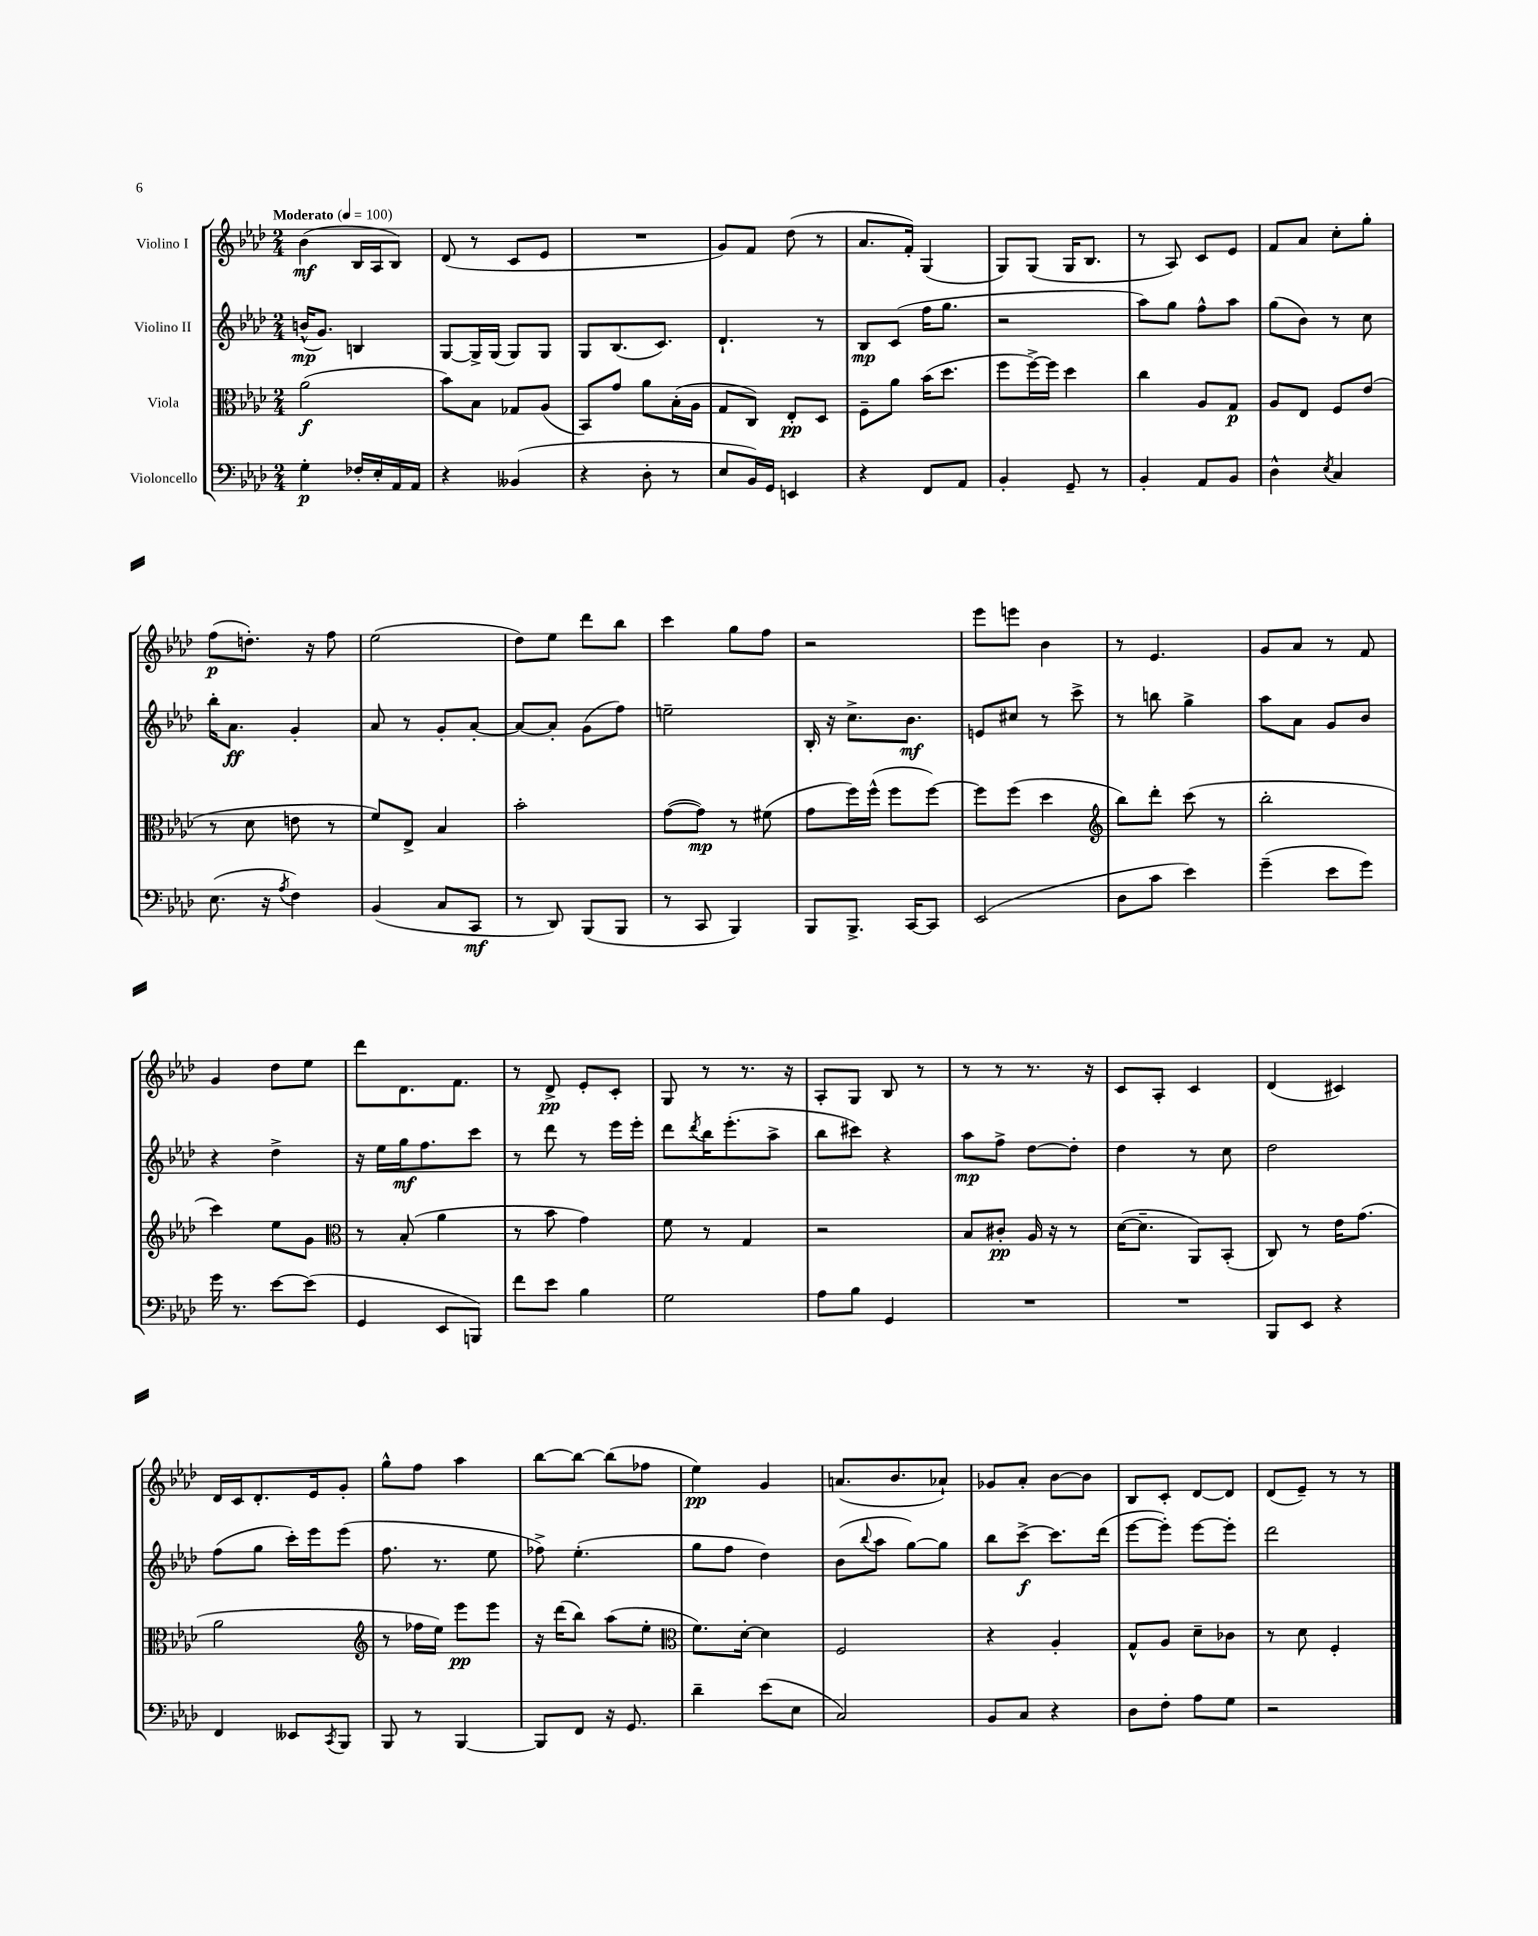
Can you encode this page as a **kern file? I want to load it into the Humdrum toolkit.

**kern	**kern	**kern	**kern
*staff4	*staff3	*staff2	*staff1
*clefF4	*clefC3	*clefG2	*clefG2
*k[b-e-a-d-]	*k[b-e-a-d-]	*k[b-e-a-d-]	*k[b-e-a-d-]
*M2/4	*M2/4	*M2/4	*M2/4
*MM100	*MM100	*MM100	*MM100
4G'\	(2a-\	(16b^^/LK	(4b-\
.	.	8.g/J)	.
16F-'/LL	.	4B/	16B-/LL
16E-'/	.	.	16A-/J
16AA-/	.	.	8B-/J)
16AA-/JJ	.	.	.
=	=	=	=
4r	8b-\L)	[8G/L	(8d-/
.	8B-\J	16G^/]L	8r
.	.	(16G/JJ	.
(4BB--/	8G-/L	8G/L)	8c/L
.	(8A-/J	8G/J	8e-/J
=	=	=	=
4r	8BB-/L)	8G/L	2r
.	8g/J	(8.B-/	.
8D-'\	8a-\L	.	.
.	.	8.c/J)	.
8r	(16B-'\L	.	.
.	16A-\JJ	.	.
=	=	=	=
8E-/L	8G/L	4.d-`/	8g/L)
16BB-/L)	8C/J)	.	8f/J
16GG/JJ	.	.	.
4EE/	8E-'/L	.	(8dd-\
.	8D-/J	8r	8r
=	=	=	=
4r	8F~\L	8B-/L	8.a-/L
.	8a-\J	(8c/J	.
.	.	.	16f'/Jk)
8FF/L	(16b-\LK	16ff\LK	(4G/
.	8.dd-\J	8.gg\J	.
8AA-/J	.	.	.
=	=	=	=
4BB-'/	8ff\L	2r	8G/L)
.	[16ff^\L)	.	(8G/J
.	16ff\]JJ	.	.
8GG~/	4dd-\	.	16G/LK
.	.	.	8.B-/J
8r	.	.	.
=	=	=	=
4BB-'/	4cc\	8aa-\L)	8r
.	.	8gg\J	8A-/)
8AA-/L	8A-/L	8ff^^\L	8c/L
8BB-/J	8G/J	8aa-\J	8e-/J
=	=	=	=
4D-^^\	8A-/L	(8gg\L	8f/L
.	8E-/J	8b-\J)	8a-/J
8qE-/	.	.	.
4C/	8F/L	8r	8cc'\L
.	(8e-/J	8cc\	8gg'\J
=	=	=	=
(8.E-\	8r	16bb-'\LK	(8ff\L
.	.	8.a-\J	.
.	8d-\	.	8.dd'\J)
16r	.	.	.
8qA-/	.	.	.
4F\)	8e\	4g'/	.
.	.	.	16r
.	8r	.	8ff\
=	=	=	=
(4BB-/	8f/L)	8a-/	(2ee-\
.	8E-^/J	8r	.
8C/L	4B-/	8g'/L	.
8CC/J	.	[8a-'/J	.
=	=	=	=
8r	2b-'\	8a-/_L	8dd-\L)
8DD-/)	.	8a-'/]J	8ee-\J
(8BBB-/L	.	(8g\L	8ddd-\L
8BBB-/J	.	8ff\J)	8bb-\J
=	=	=	=
8r	([8g\L	2ee~\	4ccc\
8CC/	8g\]J)	.	.
4BBB-/)	8r	.	8gg\L
.	(8f#\	.	8ff\J
=	=	=	=
8BBB-/L	8g\L	16B-'/	2r
.	.	16r	.
8.BBB-^/J	16ff\L)	8.cc^\L	.
.	(16ff^^\JJ	.	.
.	8ff\L	.	.
[16CC/LK	.	8.b-\J	.
8CC/]J	[8ff\J)	.	.
=	=	=	=
(2EE-/	8ff\]L	8e/L	8eee-\L
.	(8ff\J	8cc#/J	8eee\J
.	4dd-\	8r	4b-\
.	.	8ccc^\	.
=	=	=	=
*	*clefG2	*	*
8D-\L	8bb-\L)	8r	8r
8c\J	8ddd-'\J	8bb\	4.e-/
4e-\)	(8ccc\	4gg^\	.
.	8r	.	.
=	=	=	=
(4g~\	2bb-'\	8aa-\L	8g/L
.	.	8a-\J	8a-/J
8e-\L	.	8g/L	8r
8g\J)	.	8b-/J	8f/
=	=	=	=
16g\	4ccc\)	4r	4g/
8.r	.	.	.
[8e-\L	8ee-\L	4dd-^\	8dd-\L
(8e-\]J	8g\J	.	8ee-\J
=	=	=	=
*	*clefC3	*	*
4GG/	8r	16r	8ddd-\L
.	.	16ee-\LL	.
.	(8B-'/	16gg\J	8.d-\
.	.	8.ff\	.
8EE-/L	4a-\	.	.
.	.	.	8.f\J
8BBB/J)	.	8ccc\J	.
=	=	=	=
8f\L	8r	8r	8r
8e-\J	8b-\	8ddd-\	8d-^/
4B-\	4g\)	8r	8e-'/L
.	.	16eee-\LL	8c'/J
.	.	16eee-'\JJ	.
=	=	=	=
2G\	8f\	8ddd-\L	8G/
.	.	8qddd-/	.
.	8r	16bb-\K	8r
.	.	(8.eee-'\	.
.	4G/	.	8.r
.	.	8aa-^\J	.
.	.	.	16r
=	=	=	=
8A-\L	2r	8bb-\L	8A-'/L
8B-\J	.	8ccc#\J)	8G/J
4GG/	.	4r	8B-/
.	.	.	8r
=	=	=	=
2r	8B-/L	8aa-\L	8r
.	8c#'/J	8ff^\J	8r
.	16A-/	[8dd-\L	8.r
.	16r	.	.
.	8r	8dd-'\]J	.
.	.	.	16r
=	=	=	=
2r	([16d-\LK	4dd-\	8c/L
.	8.d-~\]J	.	.
.	.	.	8A-'/J
.	8AA-/L)	8r	4c/
.	(8BB-'/J	8cc\	.
=	=	=	=
8BBB-/L	8C/)	2dd-\	(4d-/
8EE-/J	8r	.	.
4r	16e-\LK	.	4c#/)
.	(8.g\J	.	.
=	=	=	=
4FF/	2a-\	(8ff\L	16d-/LL
.	.	.	16c/J
.	.	8gg\J	8.d-'/
8EE--/L	.	16ccc'\LL)	.
.	.	16eee-\J	16e-/k
8qCC/	.	.	.
8BBB-/J	.	(8eee-\J	8g'/J
=	=	=	=
*	*clefG2	*	*
8BBB-/	8r	8.ff\	8gg^^\L
8r	16ff-\LL	.	8ff\J
.	16ee-\JJ)	8.r	.
[4BBB-/	8eee-\L	.	4aa-\
.	8eee-\J	8ee-\	.
=	=	=	=
8BBB-/]L	16r	8ff-^\)	[8bb-\L
.	(16ddd-\LK	.	.
8FF/J	8bb-\J)	(4.ee-'\	8bb-\_J
16r	(8aa-\L	.	(8bb-\]L
8.GG/	.	.	.
.	8ee-'\J	.	8ff-\J
=	=	=	=
*	*clefC3	*	*
4d-~\	8.f\L)	8gg\L	4ee-\)
.	.	8ff\J	.
.	[16d-'\Jk	.	.
(8e-\L	4d-\]	4dd-\)	4g/
8E-\J	.	.	.
=	=	=	=
2C/)	2F/	(8b-\L	(8.a/L
.	.	8qqbb-/	.
.	.	8aa-\J	.
.	.	.	8.b-/
.	.	[8gg\L)	.
.	.	8gg\]J	8a-`/J)
=	=	=	=
8BB-/L	4r	8bb-\L	8g-/L
8C/J	.	[8ccc^\J	8a-'/J
4r	4A-'/	8.ccc\]L	[8b-\L
.	.	.	8b-\]J
.	.	(16ddd-\Jk	.
=	=	=	=
8D-\L	8G^^/L	[8eee-\L	8B-/L
8F'\J	8A-/J	8eee-'\]J)	8c'/J
8A-\L	8d-~\L	[8eee-\L	[8d-/L
8G\J	8c-\J	8eee-'\]J	8d-/]J
=	=	=	=
2r	8r	2ddd-\	(8d-/L
.	8d-\	.	8e-~/J)
.	4F'/	.	8r
.	.	.	8r
==	==	==	==
*-	*-	*-	*-
